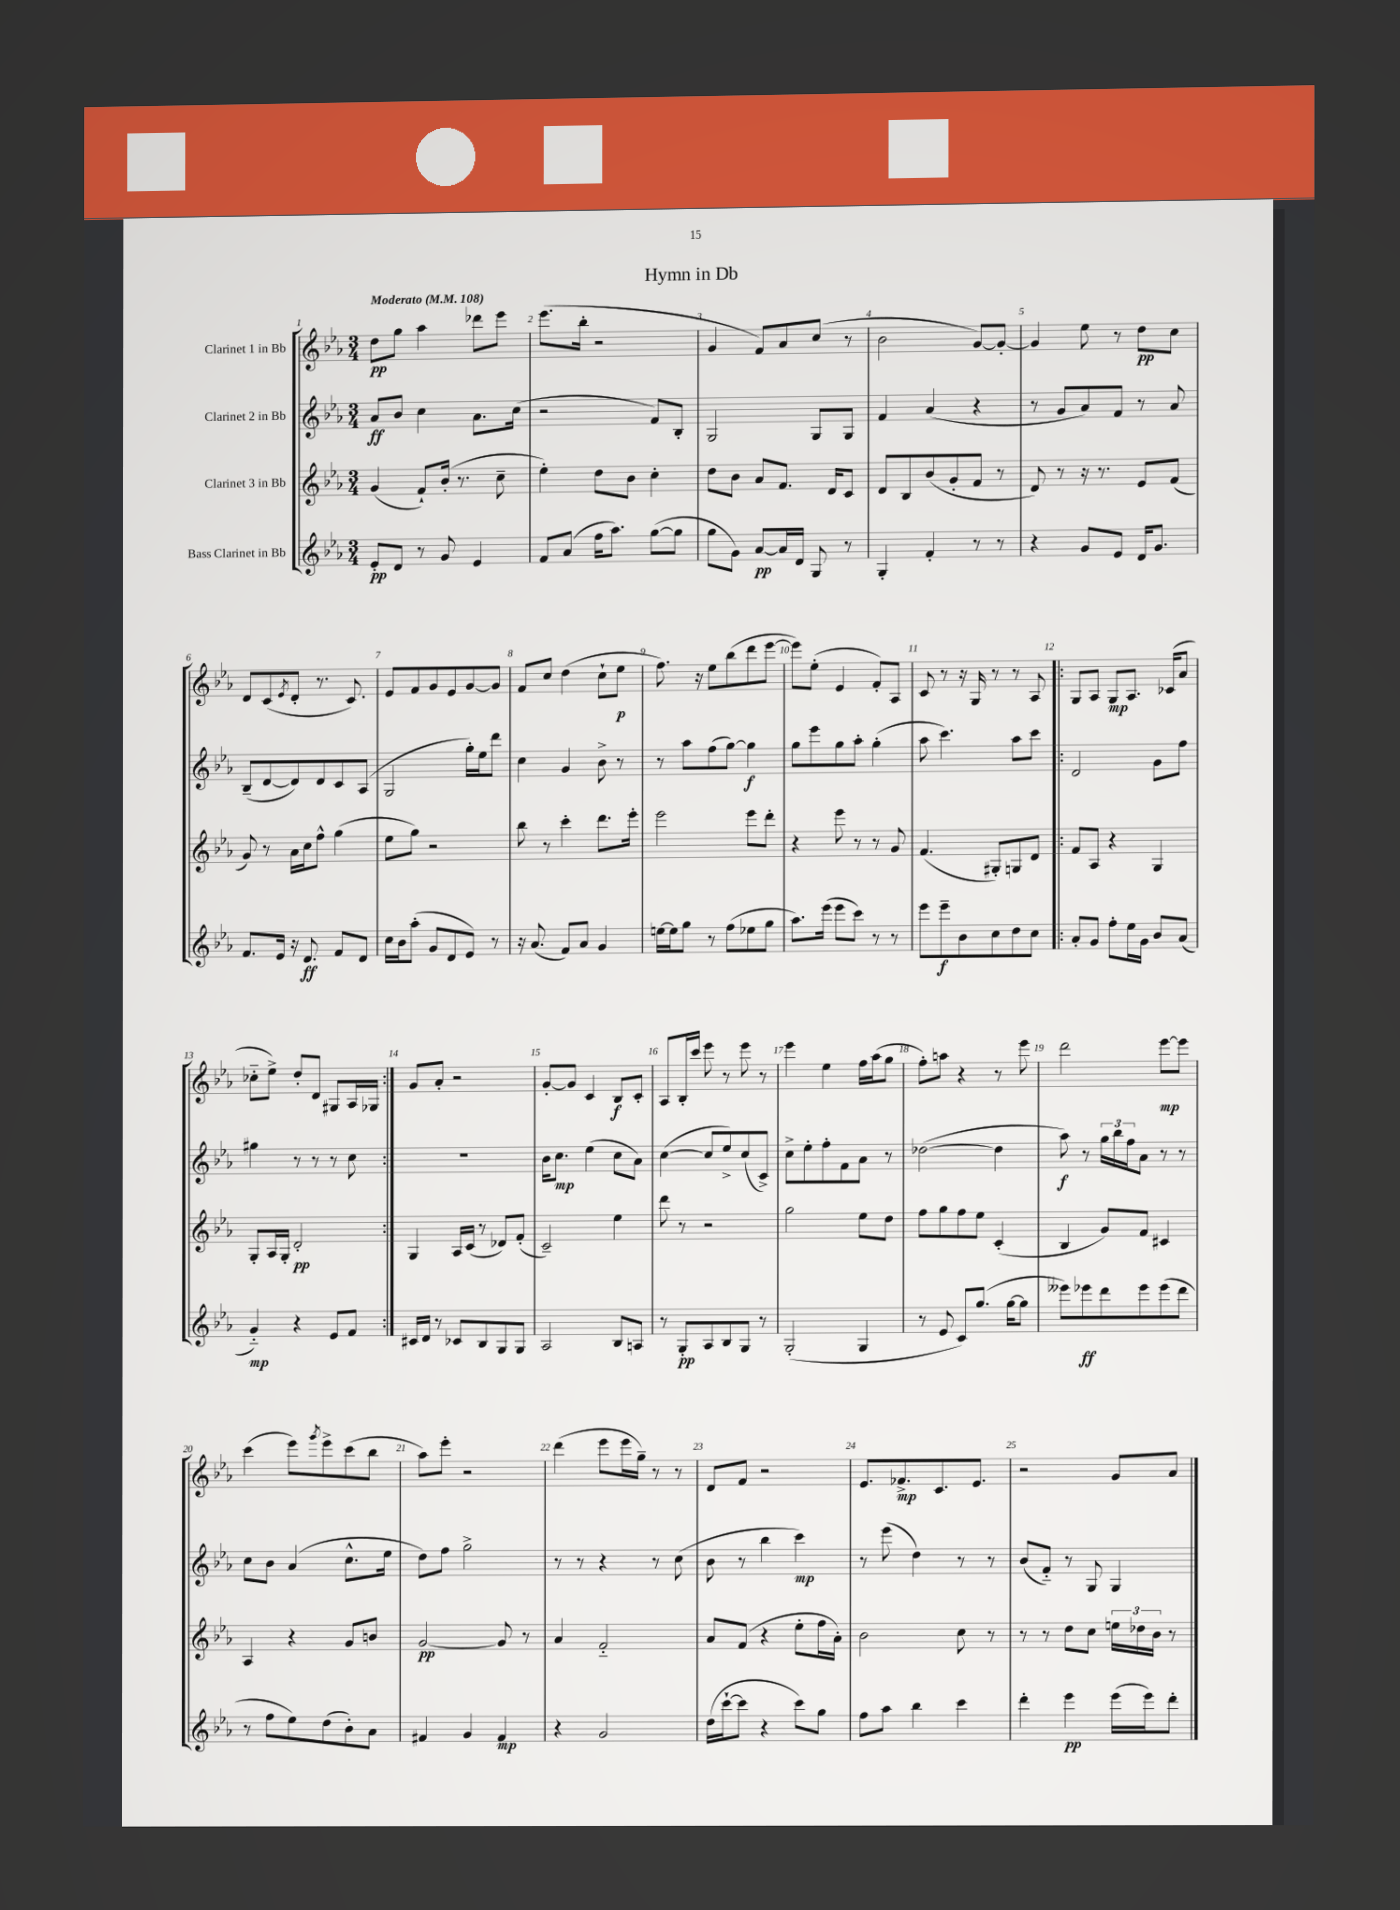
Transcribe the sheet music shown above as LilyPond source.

\header { title = "Hymn in Db" }
<<
\new StaffGroup <<
\new Staff = "s0" \with { instrumentName = "Clarinet 1 in Bb" } {
    \clef treble \key ees \major \numericTimeSignature \time 3/4 \tempo "Moderato" 4 = 108
    d''8\pp g''8 aes''4 des'''8 ees'''8 |
    ees'''8.( bes''16-. r2 |
    g'4 f'8) aes'8 c''8( r8 |
    bes'2 g'8~) g'8~-. |
    g'4 ees''8 r8 d''8\pp c''8 |
    d'8 c'8( \acciaccatura { ees'8 } d'8-. r8. c'8.) |
    ees'8 f'8 g'8 ees'8 g'8~ g'8 |
    f'8 c''8 d''4( c''8-! ees''8\p |
    f''8.) r16 ees''8 bes''8( d'''8 ees'''8~ |
    ees'''8) ees''8-.( ees'4 f'8-.) aes8 |
    c'8 r8 r16 g16 r8 r8 aes8 |
    \repeat volta 2 { g8 aes8 g8\mp aes8. ces'16( aes'8 |
    ces''8-_ ees''8->) d''8-. d'8 gis8 aes16 ges16 | }
    g'8 aes'8-. r2 |
    g'8~-. g'8 c'4 bes8\f c'8-. |
    aes8 bes16-. c'''16 ees'''8 r8 ees'''8 r8 |
    ees'''4 ees''4 f''16 aes''16( g''8 |
    f''8-.) a''8 r4 r8 ees'''8 |
    d'''2 ees'''8~\mp ees'''8 |
    c'''4( ees'''8) \acciaccatura { g'''8 } ees'''8-> c'''8( bes''8 |
    aes''8) ees'''8-. r2 |
    d'''4( ees'''8 ees'''16 g''16--) r8 r8 |
    d'8 f'8 r2 |
    ees'8. fes'8.->\mp c'8. ees'8. |
    r2 g'8 aes'8 \bar "|." |
}
\new Staff = "s1" \with { instrumentName = "Clarinet 2 in Bb" } {
    \clef treble \key ees \major \numericTimeSignature \time 3/4
    aes'8\ff bes'8 c''4 aes'8. c''16( |
    r2 f'8) bes8-. |
    g2 g8 g8 |
    f'4 aes'4( r4 |
    r8 g'8 aes'8) f'8 r8 aes'8 |
    bes8--( d'8~ d'8) d'8 c'8 aes8( |
    g2 g''16-.) ees''16 d'''8 |
    c''4 g'4 bes'8-> r8 |
    r8 aes''8 f''8( g''8~) g''4\f |
    g''8 ees'''8 g''8 aes''8-. g''4-.( |
    aes''8 c'''4.) aes''8 c'''8 |
    \repeat volta 2 { d'2 g'8 f''8 |
    gis''4 r8 r8 r8 c''8 | }
    R2. |
    bes'16 c''8.\mp ees''4( c''8 aes'8) |
    c''4~( c''8 ees''8->) c''8( c'8->) |
    c''8-> ees''8-. f''8-. f'8 aes'8 r8 |
    des''2~( des''4 |
    aes''8\f) r8 \tuplet 3/2 { g''16 bes''16 f''16 } aes'8 r8 r8 |
    c''8 bes'8 aes'4( c''8.-^ ees''16 |
    d''8) f''8 g''2-> |
    r8 r8 r4 r8 c''8( |
    bes'8 r8 bes''4 c'''4\mp) |
    r8 ees'''8( d''4) r8 r8 |
    bes'8( f'8-_) r8 g8 g4 \bar "|." |
}
\new Staff = "s2" \with { instrumentName = "Clarinet 3 in Bb" } {
    \clef treble \key ees \major \numericTimeSignature \time 3/4
    g'4( f'8-!) bes'16-.( r8. c''8-- |
    ees''4-.) d''8 bes'8 c''4-. |
    d''8 bes'8 aes'8 f'8. d'16 c'8 |
    d'8 bes8 bes'8( g'8-. f'8 r8 |
    d'8) r8 r16 r8. ees'8 f'8( |
    g'8) r8 aes'16 c''16 f''8-^ g''4( |
    ees''8 g''8) r2 |
    bes''8 r8 c'''4-. d'''8. ees'''16-. |
    ees'''2 ees'''8 d'''8-. |
    r4 ees'''8 r8 r8 g'8 |
    f'4.( gis8-.) g8 d'8 |
    \repeat volta 2 { f'8 aes8 r4 g4 |
    g8-. aes16 g16-. d'2-.\pp | }
    g4 aes16 c'16( r8 des'8) f'8-.( |
    c'2--) ees''4 |
    d'''8 r8 r2 |
    g''2 ees''8 d''8 |
    f''8 g''8 f''8 ees''8 c'4-.( |
    bes4 g'8) f'8 cis'4 |
    aes4 r4 g'8 b'8 |
    g'2~\pp g'8 r8 |
    aes'4 f'2-_ |
    aes'8 f'8( r4 ees''8-. f''16 aes'16-.) |
    bes'2 c''8 r8 |
    r8 r8 d''8 c''8 \tuplet 3/2 { e''16 des''16 bes'16 } r8 \bar "|." |
}
\new Staff = "s3" \with { instrumentName = "Bass Clarinet in Bb" } {
    \clef treble \key ees \major \numericTimeSignature \time 3/4
    ees'8-.\pp d'8 r8 g'8 ees'4 |
    f'8 aes'8( f''16 aes''8.) g''8~( g''8 |
    g''8 g'8) aes'8~\pp aes'16 d'16 g8 r8 |
    g4-. f'4-. r8 r8 |
    r4 g'8 ees'8 d'16 g'8. |
    f'8. ees'16 r16 d'8.\ff f'8 d'8 |
    c''16 bes'16 aes''8-.( g'8 d'8 ees'8) r8 |
    r16 aes'8.( f'8) aes'8 g'4 |
    e''16~ e''16 g''8 r8 f''8( ees''8 g''8 |
    aes''8.) ees'''16( ees'''8 c'''8) r8 r8 |
    ees'''8 ees'''8--\f bes'8 c''8 d''8 c''8 |
    \repeat volta 2 { aes'8-. g'8 f''8-. ees''16 g'16 bes'8 aes'8( |
    g'4-_\mp) r4 ees'8 f'8 | }
    cis'16 d'16 r8 ces'8 bes8 g8 g8 |
    aes2 bes8 a8 |
    r8 g8-.\pp aes8 bes8 g8 r8 |
    g2-.( g4 |
    r8 ees'8 c'8) g''8.( g''16~ g''8 |
    eeses'''8) ees'''8\ff d'''8 ees'''8 ees'''8( d'''8 |
    r8 f''8 ees''8) d''8( bes'8-.) aes'8 |
    fis'4 g'4 fis'4\mp |
    r4 g'2 |
    d''16( c'''16~-! c'''8 r4 c'''8) g''8 |
    f''8 aes''8 bes''4 c'''4 |
    d'''4-. ees'''4\pp ees'''16( ees'''16) d'''8-. \bar "|." |
}
>>
>>
\layout { \context { \Score \override BarNumber.break-visibility = ##(#f #t #t) barNumberVisibility = #all-bar-numbers-visible } }
